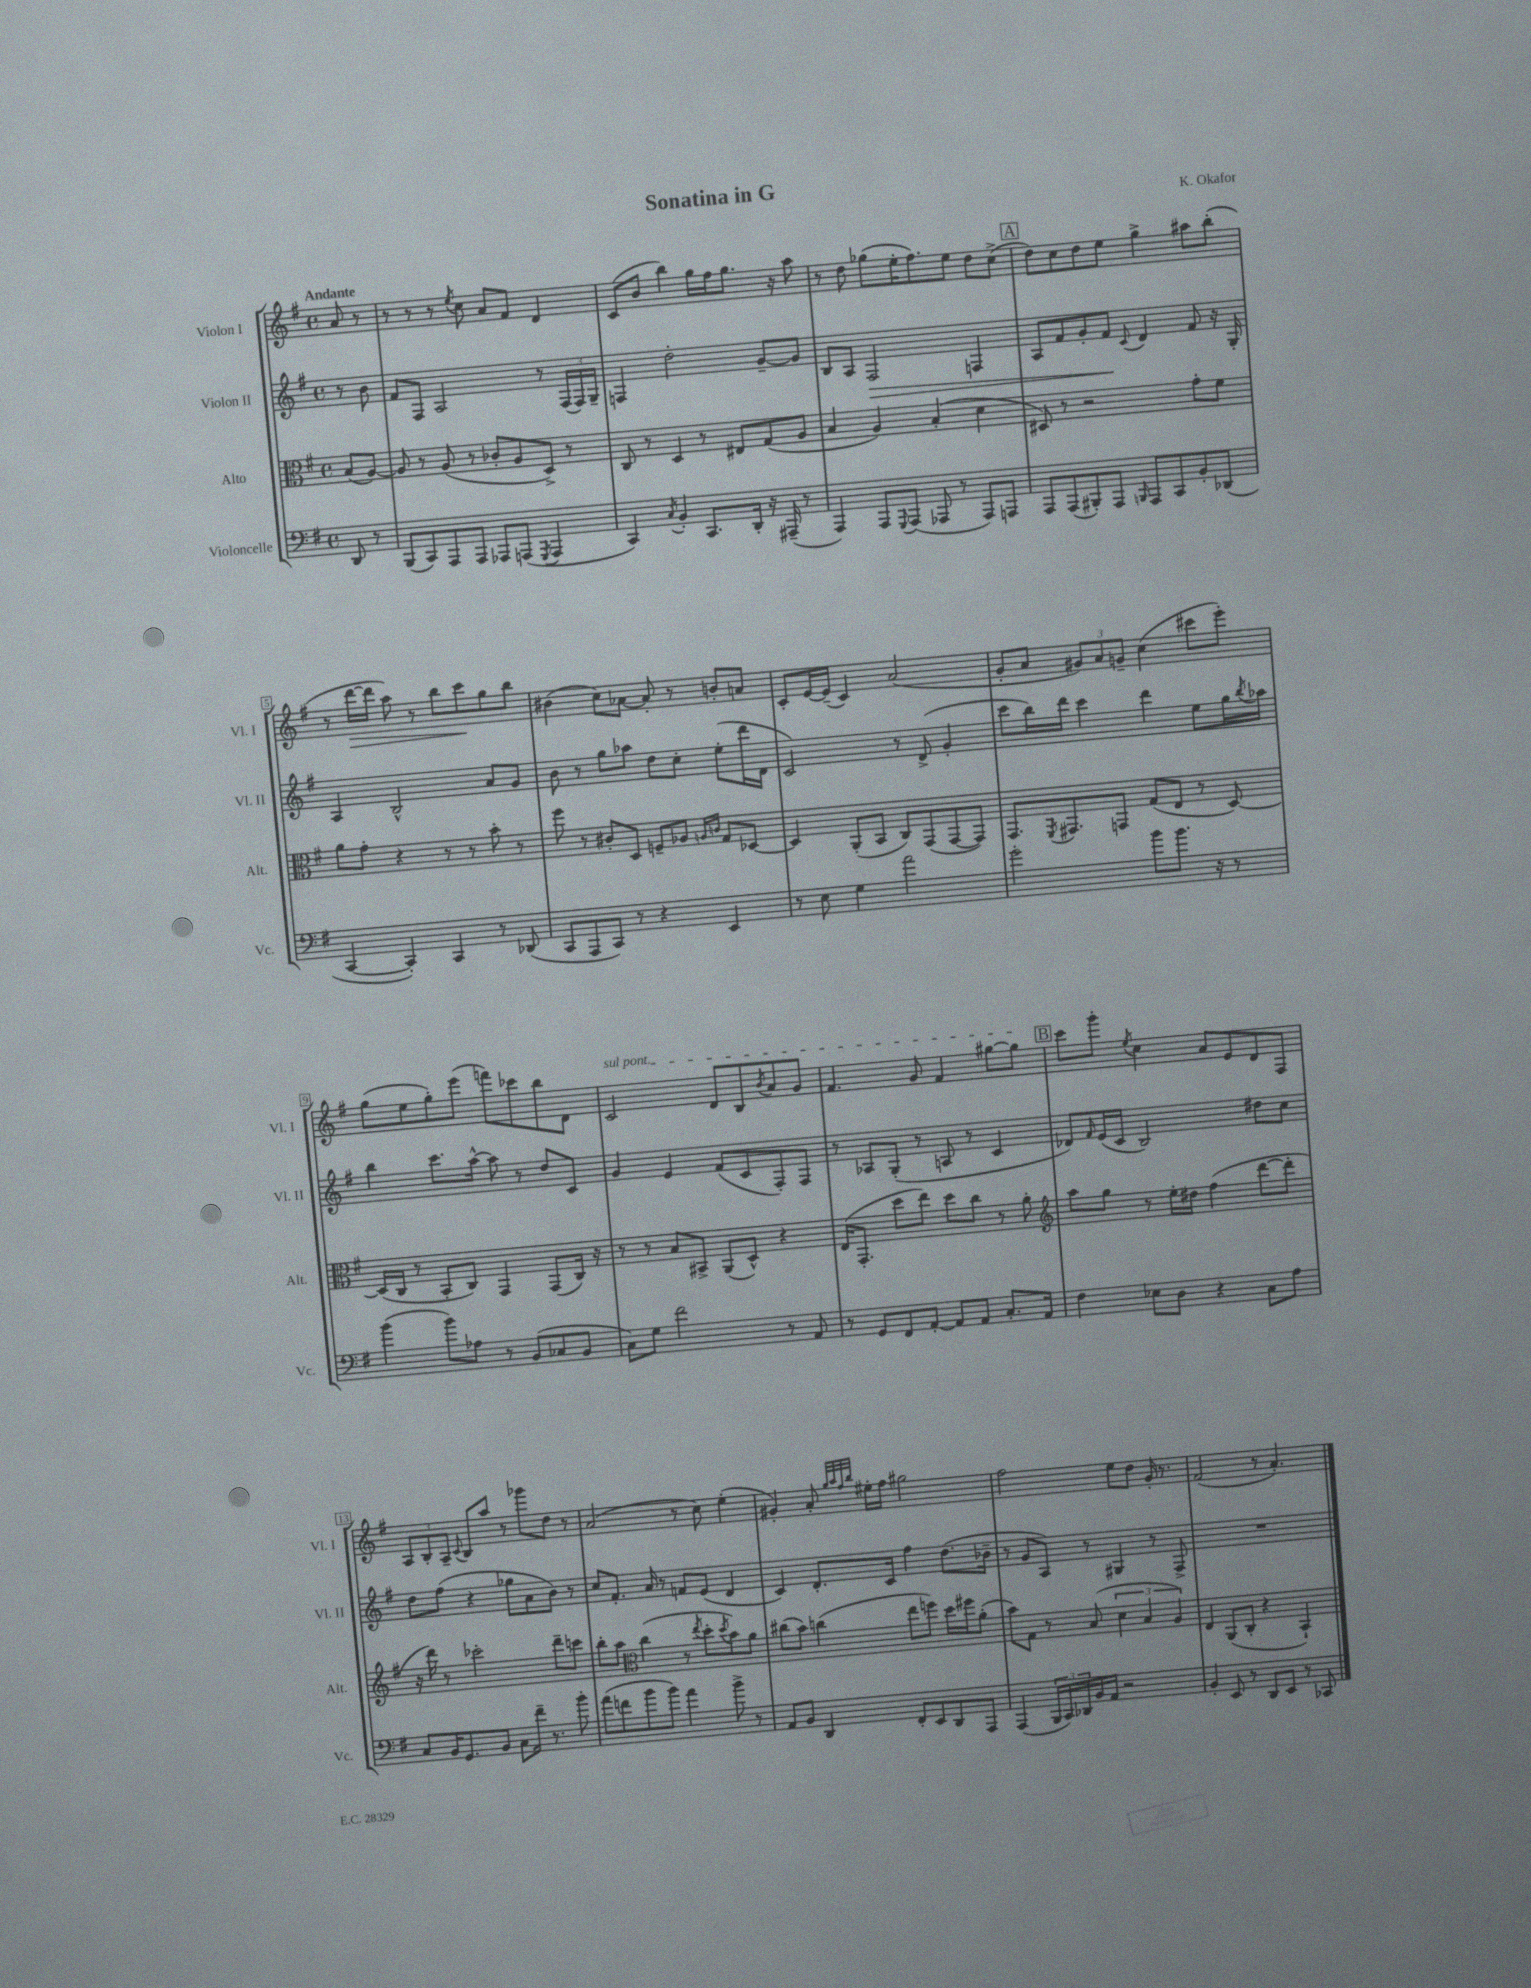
\header { title = "Sonatina in G" composer = "K. Okafor" }
<<
\new StaffGroup <<
\new Staff = "s0" \with { instrumentName = "Violon I" shortInstrumentName = "Vl. I" } {
    \clef treble \key g \major \defaultTimeSignature \time 4/4 \partial 4 \tempo "Andante"
    a'8 r8 |
    r8 r8 r8 \acciaccatura { e''8 } c''8 a'8 fis'8 d'4 |
    c'8( b'8 b''4) g''16 fis''16 g''8. r16 a''8 |
    r8 d''8 ges''8( e''16-. fis''8.) e''8 d''8 c''8->( |
    \mark \markup { \box "A" } d''8) c''8 d''8 e''8 g''4-> ais''8 b''8-.( |
    r8 d'''16~\> d'''16 a''8) r8 b''8 c'''8\! g''8 b''8 |
    bis'4( c''8) aes'8~ aes'8-. r8 b'8-. a'8 |
    c'8-. e'16~ e'16--( c'4) a'2( |
    g'8-. a'8 \tuplet 3/2 { gis'8) a'8 g'8-- } c''4( cis'''8 e'''8-.) |
    g''8( e''8 g''8-.) e'''8( f'''8) ces'''8 b''8 d'8 |
    \once \override TextSpanner.bound-details.left.text = \markup { \italic "sul pont." } c'2\startTextSpan d'8 b8 \acciaccatura { b'8 } a'8 g'8 |
    fis'4. g'8 fis'4 gis''8~ gis''8\stopTextSpan |
    \mark \markup { \box "B" } c'''8 g'''8-. \acciaccatura { e''8 } c''4 a'8 e'8 d'8 fis8 |
    \tuplet 3/2 { a8 b8-. a8-- } \appoggiatura { c'8 } b8 a''8 r8 ges'''8 d''8 r8 |
    a'2( r8 c''8) e''4-.( |
    gis'4-.) a'8-. \grace { g''32 a''32 fis''32 b''32 } eis''16-. fis''16 gis''2 |
    fis''2 e''8 d''8 g'16-. r8. |
    fis'2( r8 a'4.-.) \bar "|." |
}
\new Staff = "s1" \with { instrumentName = "Violon II" shortInstrumentName = "Vl. II" } {
    \clef treble \key g \major \defaultTimeSignature \time 4/4 \partial 4
    r8 b'8 |
    fis'8 fis8 a2 r8 \tuplet 3/2 { fis16( fis16) g16-- } |
    f4 d''2-. g'8~-- g'8 |
    b8 a8 fis2\> f4 |
    \mark \markup { \box "A" } a8 fis'8 g'8-. fis'8\! \appoggiatura { c'8 } d'4 fis'8 r16 g16-. |
    a4 b2-^ a'8 g'8 |
    b'8 r8 g''8 aes''8 d''8 c''8-. e''8-.( d'''16 d'16 |
    c'2) r8 d'8->( g'4-. |
    c'''8 b''16) d'''16 c'''4 d'''4 e''8 g''16 \acciaccatura { b''8 } aes''16 |
    b''4 c'''8. a''16~-^ a''8 r8 d''8 c'8 |
    g'4 e'4 fis'8( c'8 fis8-.) fis8 |
    r8 aes8 g8-.( r8 a8 r8 c'4 |
    \mark \markup { \box "B" } des'8) \grace { fis'16 } e'16( c'16 b2) dis''8 c''8 |
    d''8 fis''8( r4 ges''8 a'8 b'8) r8 |
    c''8 fis'8.-. a'16 r8 f'8 e'8( d'4 |
    c'4) d'8.-. c'16 fis''4 d''8.( bes'16-- |
    r8 g'8 a8) r8 gis4 r8 fis8-> |
    R1 \bar "|." |
}
\new Staff = "s2" \with { instrumentName = "Alto" shortInstrumentName = "Alt." } {
    \clef alto \key g \major \defaultTimeSignature \time 4/4 \partial 4
    b8( a8~) |
    a8 r8 a8( r8 ces'8-. a8 d8->) r8 |
    c8 r8 d4 r8 eis8 g8( a8 |
    b4 a4) b4-.( d'4 |
    \mark \markup { \box "A" } dis8) r8 r2 g'8-. fis'8 |
    a'8 g'8-. r4 r8 r8 b'8-. r8 |
    fis''8 r8 cis'8-. d8 f8-- aes8 \grace { a16 c'16 } g8 des8~ |
    des4 a,8-.( b,8 c8) g,8( g,8~ g,8) |
    g,8. \acciaccatura { fis,8 } gis,8. g,8 g8( e8 r8 d8~) |
    d16( c16 r8 b,8-. c8) g,4 g,8( c16) r16 |
    r8 r8 b8 bis,8-> a,8( d8-^) r4 |
    e16( g,8.-. d''8 e''8) d''8 c''8 r8 a'8-. |
    \mark \markup { \box "B" } \clef treble a''8 g''8 r8 e''16-. dis''16 fis''4( d'''8~ d'''8-. |
    r16 d'''16) r8 ces'''2-. d'''8-- c'''8 |
    b''8-. a''8 \clef alto c''4( r8 \acciaccatura { e''8 } d''8-. \acciaccatura { d''8 } b'8) a'8 |
    cis''8( b'8) c''4( e''8 f''8) d''16 fis''16 a'8-.( |
    b'8) g8 r8 b8( \tuplet 3/2 { d'4 b4 a4) } |
    e4 a,8( c8-. r4 b,4-!) \bar "|." |
}
\new Staff = "s3" \with { instrumentName = "Violoncelle" shortInstrumentName = "Vc." } {
    \clef bass \key g \major \defaultTimeSignature \time 4/4 \partial 4
    d,8 r8 |
    b,,8( c,8) a,,8 a,,8 aes,,8 a,,8( \acciaccatura { g,,8 } a,,4 |
    c,4) \acciaccatura { c8 } b,4-. c,8. d,16-. r16 ais,,16--( r8 |
    a,,4) a,,8 \appoggiatura { g,,8 } a,,8( aes,,8 r8 aes,,8) a,,8 |
    \mark \markup { \box "A" } a,,8 a,,8( bis,,8-.) a,,8 \grace { b,,16 } a,,8 c,8 b,8-. des,8( |
    c,4~ c,4-.) c,4 r8 des,8( |
    c,8 a,,8 c,8) r8 r4 e,4 |
    r8 e8 g4 a'2 |
    g'2-. b'8 b'8. r16 r8 |
    b'4( b'8) aes8 r8 b,8( ces8 b,8 |
    c8) g8 fis'2 r8 a,8 |
    r8 g,8 fis,8 a,8~-. a,8 a,8 c8.-. a,16 |
    \mark \markup { \box "B" } fis4 ees8 d8 r4 c8 a8 |
    c8 b,16 g,8. b,8 c8 fis'16-- r8. b'8-. |
    a'8( f'8 b'8 b'8) a'4 b'8-> r8 |
    a,8 b,8 d,4 fis,8-. e,8 d,8 a,,8 |
    a,,4( \tuplet 3/2 { b,,16 c,16) des,16 } b,16 a,16 r2 |
    b,4-. e,8 r8 d,8 e,8 r8 ces,8 \bar "|." |
}
>>
>>
\layout { \context { \Score \override BarNumber.stencil = #(make-stencil-boxer 0.1 0.3 ly:text-interface::print) } }
